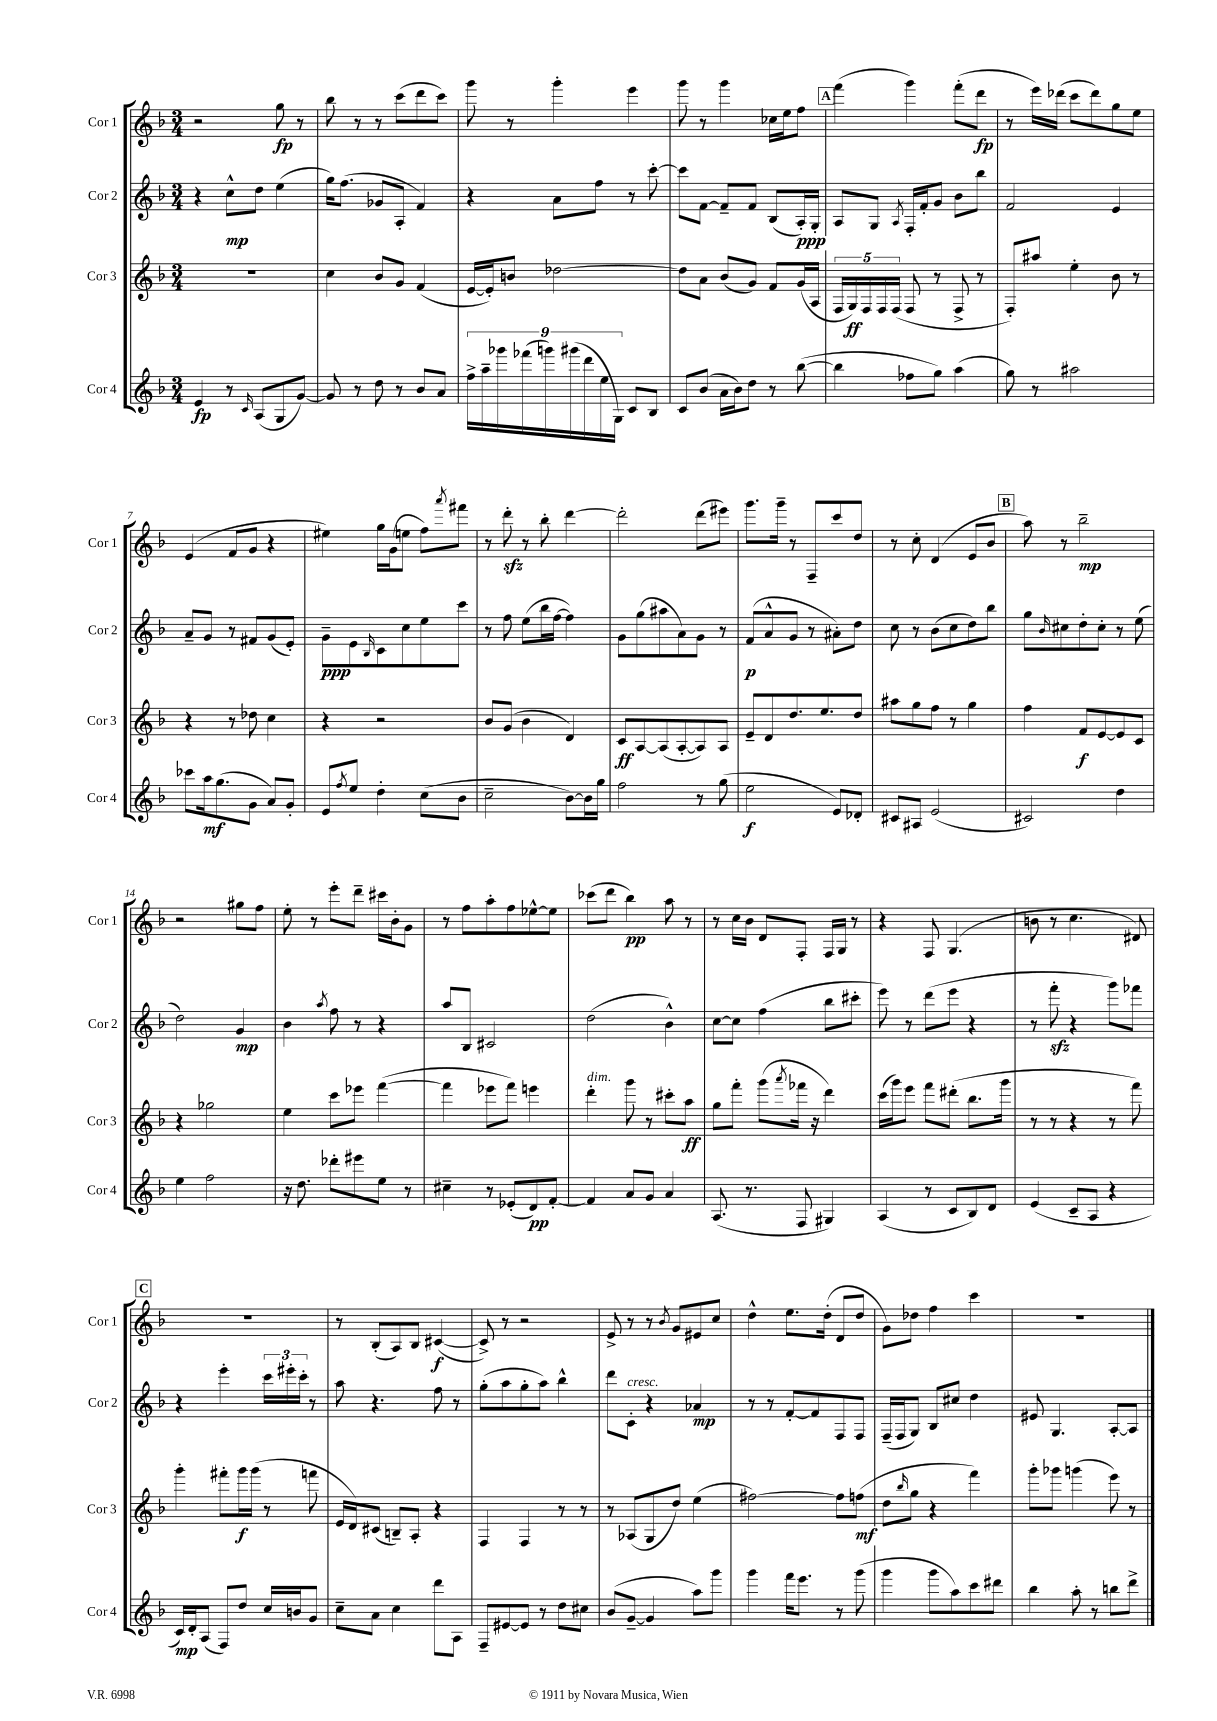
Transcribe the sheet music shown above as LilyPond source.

<<
\new StaffGroup <<
\new Staff = "s0" \with { instrumentName = "Cor 1" shortInstrumentName = "Cor 1" } {
    \clef treble \key f \major \numericTimeSignature \time 3/4
    r2 g''8\fp r8 |
    bes''8 r8 r8 c'''8( d'''8 c'''8) |
    g'''8 r8 g'''4-. e'''4 |
    g'''8 r8 g'''4 ces''16 e''16 f''8 |
    \mark \markup { \box "A" } f'''4( g'''4) f'''8-.( d'''8\fp |
    r8 e'''16) des'''16( c'''8 des'''8) g''8 e''8 |
    e'4( f'8 g'8 r4 |
    eis''4) g''16 g'16( e''8 f''8) \acciaccatura { a'''8 } fis'''8 |
    r8 d'''8-.\sfz r8 bes''8-. d'''4~ |
    d'''2-. d'''8( eis'''8) |
    g'''8. g'''16-- r8 f8-- c'''8 d''8 |
    r8 c''8-. d'4( e'8 bes'8 |
    \mark \markup { \box "B" } a''8) r8 bes''2--\mp |
    r2 gis''8 f''8 |
    e''8-. r8 e'''8-. d'''8-- cis'''16 bes'16-. g'8 |
    r8 f''8 a''8-. f''8 ees''8~-^ ees''8 |
    ces'''8( d'''8 bes''4\pp) a''8 r8 |
    r8 c''16 bes'16 d'8 f8-. f16 g16 r8 |
    r4 f8 g4.( |
    b'8 r8 c''4. dis'8) |
    \mark \markup { \box "C" } R2. |
    r8 bes8-.( a8) bes8 cis'4~\f( |
    cis'8->) r8 r2 |
    e'8-> r8 r8 \acciaccatura { bes'8 } g'8 eis'8 c''8 |
    d''4-^ e''8. d''16-.( d'8 d''8 |
    g'8) des''8 f''4 c'''4 |
    R2. \bar "|." |
}
\new Staff = "s1" \with { instrumentName = "Cor 2" shortInstrumentName = "Cor 2" } {
    \clef treble \key f \major \numericTimeSignature \time 3/4
    r4 c''8-^\mp d''8 e''4( |
    g''16) f''8.( ges'8 a8-. f'4) |
    r4 a'8 f''8 r8 c'''8~-. |
    c'''8 f'8~ f'8-- f'8 bes8( a16-.\ppp) g16-. |
    \mark \markup { \box "A" } a8 g8 \acciaccatura { a8 } f16-. f'16-. g'8 bes'8 bes''8 |
    f'2 e'4 |
    a'8-- g'8 r8 fis'8 g'8( e'8-.) |
    g'8--\ppp e'8 \grace { bes16 } c'8 c''8 e''8 c'''8 |
    r8 f''8 e''8( bes''16 f''16~ f''4) |
    g'8 g''8( ais''8 a'8) g'8 r8 |
    f'8\p( a'8-^ g'8 r8 ais'8-.) d''8 |
    c''8 r8 bes'8( c''8 d''8) bes''8 |
    \mark \markup { \box "B" } g''8 \grace { bes'16 } cis''8 d''8-. cis''8-. r8 e''8( |
    d''2) g'4\mp |
    bes'4 \acciaccatura { a''8 } f''8 r8 r4 |
    a''8 bes8 cis'2 |
    d''2( bes'4-^) |
    c''8~ c''8 f''4( bes''8 cis'''8-. |
    e'''8) r8 d'''8( e'''8 r4 |
    r8 f'''8-.\sfz r4 g'''8) fes'''8 |
    \mark \markup { \box "C" } r4 e'''4-. \tuplet 3/2 { c'''16 eis'''16-. c'''16-. } r8 |
    a''8 r4. f''8 r8 |
    g''8-.( a''8 g''8-. a''8) bes''4-^ |
    d'''8 c'8-.^\markup { \italic "cresc." } r4 aes'4\mp |
    r8 r8 f'8~-. f'8 f8 f8 |
    f16--( f16 g8) bes8 cis''8 d''4 |
    eis'8 g4. a8~-. a8 \bar "|." |
}
\new Staff = "s2" \with { instrumentName = "Cor 3" shortInstrumentName = "Cor 3" } {
    \clef treble \key f \major \numericTimeSignature \time 3/4
    R2. |
    c''4 bes'8 g'8 f'4( |
    e'16~ e'16-.) b'8 des''2~ |
    des''8 a'8 bes'8( g'8) f'8 g'16( a16 |
    \mark \markup { \box "A" } \tuplet 5/4 { f16 g16\ff) f16 f16 f16( } f8 r8 f8-> r8 |
    f8-.) ais''8 e''4-. bes'8 r8 |
    r4 r8 des''8 c''4 |
    r4 r2 |
    bes'8 g'8( bes'4 d'4) |
    c'8\ff a8~ a8( a8~-. a8) a8 |
    e'8-- d'8 d''8. e''8. d''8 |
    ais''8 g''8 f''8 r8 g''4 |
    \mark \markup { \box "B" } f''4 f'8\f e'8~ e'8 c'8 |
    r4 ges''2 |
    e''4 c'''8 ees'''8 f'''4~( |
    f'''4 ees'''8 f'''8) e'''4 |
    d'''4-.^\markup { \italic "dim." } g'''8 r8 cis'''8-. a''8\ff |
    g''8 f'''8-. g'''8( \acciaccatura { a'''8 } fes'''16 r16 d'''4) |
    c'''16( g'''16) e'''8 f'''8 dis'''8-.( bes''8. g'''16 |
    r8 r8 r4 r8 f'''8) |
    \mark \markup { \box "C" } g'''4-. fis'''8-. g'''16\f g'''16( r8 f'''8 |
    e'16 d'16) cis'8( b8--) a8-. r4 |
    f4 f4 r8 r8 |
    r8 aes8( g8 d''8) e''4( |
    fis''2~) fis''8 f''8\mf( |
    d''8 \grace { bes''16 } g''8 r4 f'''4) |
    g'''8-. ges'''8 g'''4( e'''8) r8 \bar "|." |
}
\new Staff = "s3" \with { instrumentName = "Cor 4" shortInstrumentName = "Cor 4" } {
    \clef treble \key f \major \numericTimeSignature \time 3/4
    e'4\fp r8 \grace { c'16 } a8( g8 g'8~) |
    g'8 r8 d''8 r8 bes'8 a'8 |
    \tuplet 9/8 { f''16-> a''16-- ges'''16 fes'''16( g'''16) gis'''16( d'''16 e''16 g16) } c'8 bes8 |
    c'8 bes'8( a'16 bes'16) d''8 r8 bes''8~( |
    \mark \markup { \box "A" } bes''4 fes''8 g''8) a''4( |
    g''8) r8 ais''2 |
    ces'''8 a''16\mf g''8.( g'8 a'8) g'8-. |
    e'8 \acciaccatura { f''8 } e''8 d''4-. c''8( bes'8 |
    c''2-- bes'8~) bes'16 g''16 |
    f''2 r8 g''8( |
    e''2\f e'8) des'8-. |
    cis'8 ais8 e'2( |
    \mark \markup { \box "B" } cis'2) d''4 |
    e''4 f''2 |
    r16 d''8. des'''8-. eis'''8 e''8 r8 |
    cis''4-- r8 ees'8-.( d'8\pp) f'8~-. |
    f'4 a'8 g'8 a'4 |
    a8.( r8. f8 gis4) |
    a4( r8 c'8 bes8) d'8 |
    e'4( c'8-- a8 r4 |
    \mark \markup { \box "C" } c'16\mp) d'16-. a8( f8) d''8 c''16 b'16 g'8 |
    c''8-- a'8 c''4 d'''8 a8 |
    f8-- eis'8~ eis'8 r8 d''8 cis''8 |
    bes'8( g'8~-- g'4 a''8) g'''8 |
    g'''4 f'''16 e'''8. r8 g'''8( |
    g'''4 g'''8 a''8) c'''8 dis'''8 |
    bes''4 a''8-. r8 b''8 d'''8-> \bar "|." |
}
>>
>>
